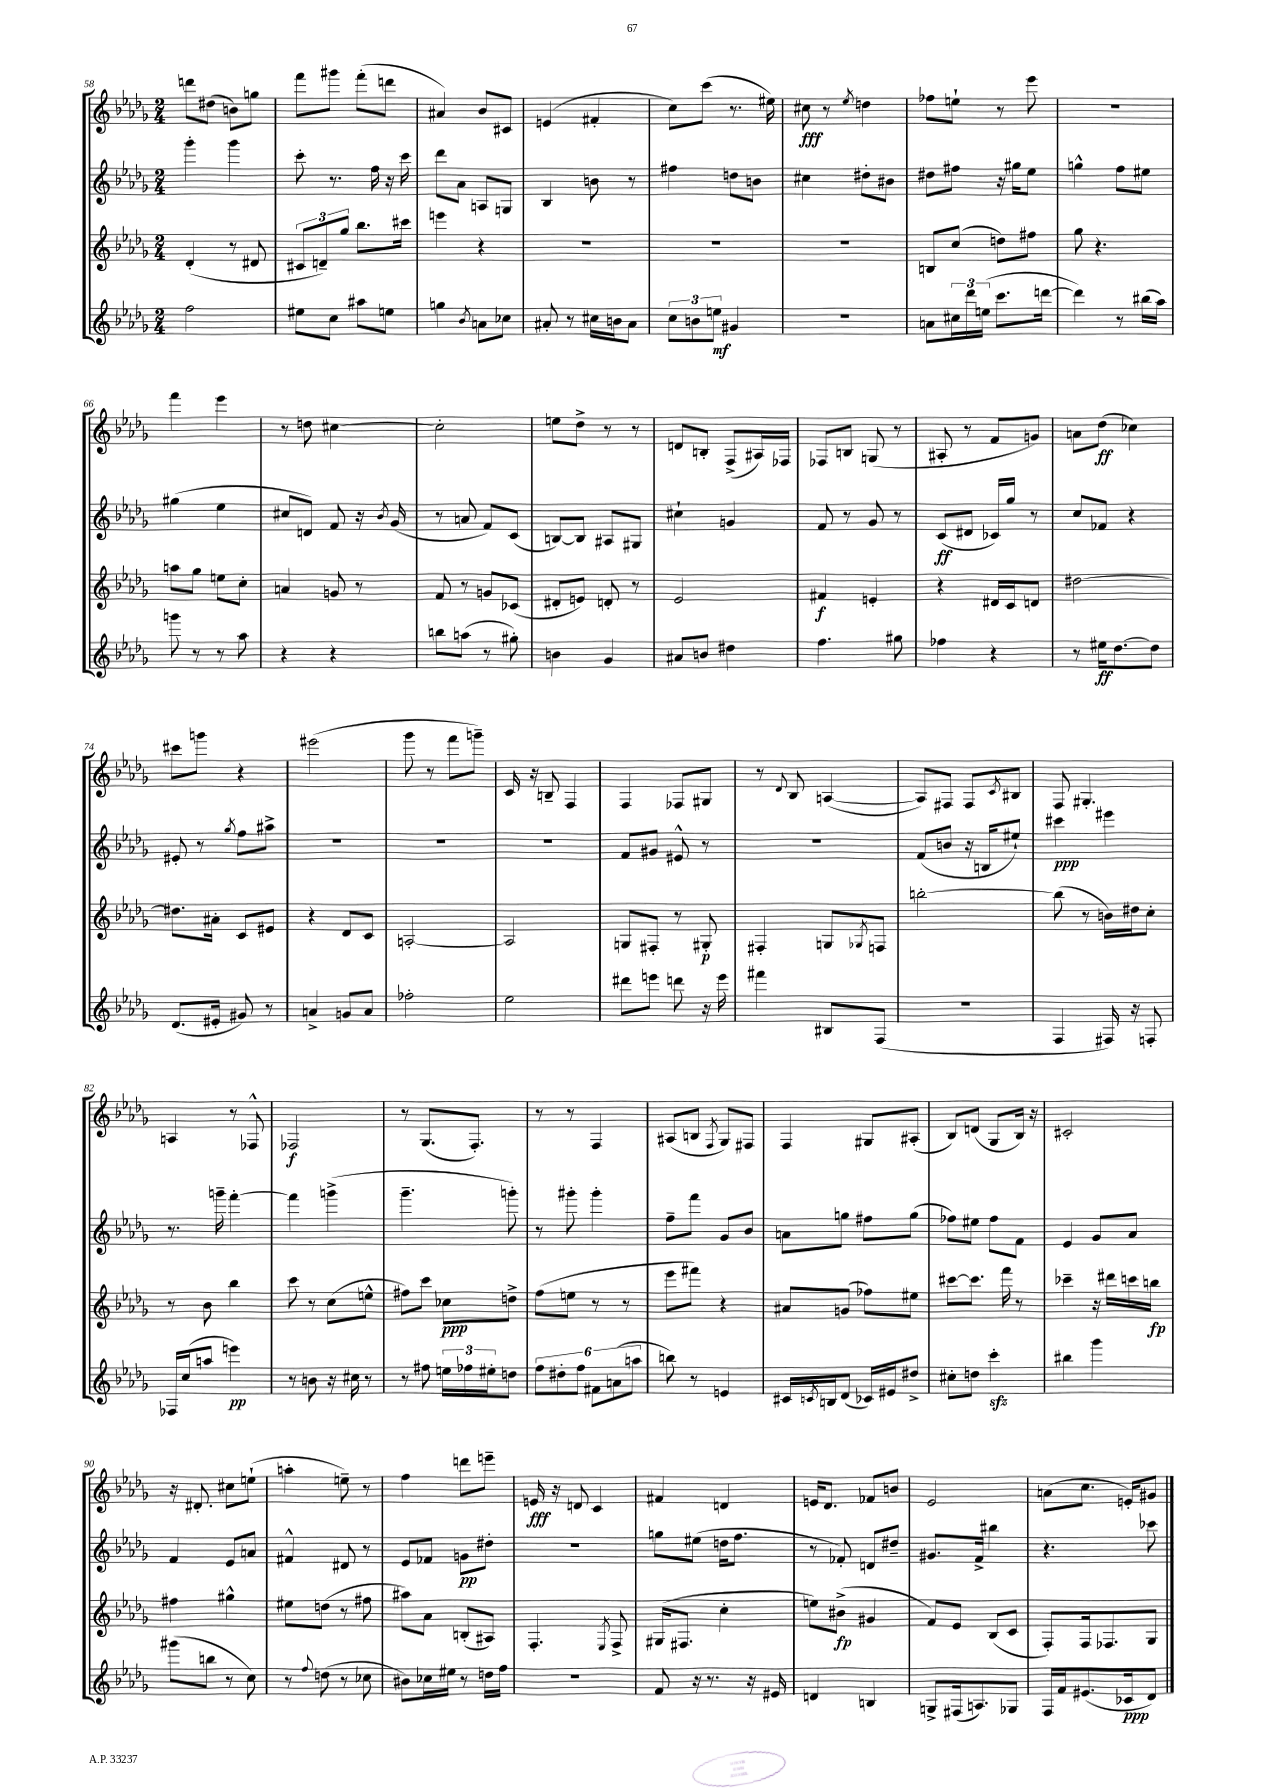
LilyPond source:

<<
\new StaffGroup <<
\new Staff = "s0" {
    \clef treble \key des \major \numericTimeSignature \time 2/4
    d'''8 dis''8( b'8) g''8 |
    f'''8 gis'''8 f'''8-.( d'''8 |
    ais'4) bes'8 cis'8 |
    e'4( fis'4-. |
    c''8) c'''8( r8. eis''16) |
    cis''8\fff r8 \acciaccatura { ees''8 } d''4 |
    fes''8 e''8-! r8 ees'''8 |
    R2 |
    f'''4 ees'''4 |
    r8 d''8 cis''4~ |
    cis''2-. |
    e''8 des''8-> r8 r8 |
    d'8 b8-. f8->( ais16) fes16 |
    fes8 b8 g8( r8 |
    ais8-. r8 f'8 g'8) |
    a'8 des''8\ff( ces''4) |
    cis'''8 g'''8 r4 |
    eis'''2( |
    ges'''8 r8 f'''8 g'''8--) |
    c'16 r16 b8-- f4 |
    f4 fes8 gis8 |
    r8 \appoggiatura { des'8 } bes8 a4~( |
    a8) fis8 fis8 \acciaccatura { c'8 } bis8 |
    f8 gis4.-. |
    a4 r8 fes8-^ |
    fes2\f |
    r8 ges8.( f8.-.) |
    r8 r8 f4 |
    ais8( b8 \acciaccatura { f8 } ges8) fis8 |
    f4 gis8 ais8-.( |
    bes8) d'8( ges8 bes16) r16 |
    cis'2-. |
    r16 dis'8.-. cis''8 e''8-!( |
    a''4-. e''8--) r8 |
    f''4 d'''8 e'''8-- |
    e'16\fff r16 d'8 c'4 |
    fis'4 d'4 |
    e'16 des'8. fes'8 b'8 |
    ees'2 |
    a'8( c''8. e'16-.) gis'8 \bar "|." |
}
\new Staff = "s1" {
    \clef treble \key des \major \numericTimeSignature \time 2/4
    ges'''4-. ges'''4 |
    c'''8-. r8. f''16 r16 c'''16 |
    des'''8 aes'8 a8 g8 |
    bes4 b'8 r8 |
    fis''4 d''8 b'8 |
    cis''4 dis''8-. bis'8 |
    dis''8 fis''8 r16 gis''16 ees''8 |
    g''4-^ f''8 eis''8 |
    gis''4( ees''4 |
    cis''8 d'8) f'8 r16 \acciaccatura { bes'8 } ges'16( |
    r8 a'8 f'8) c'8( |
    b8~) b8 ais8 gis8 |
    cis''4-! g'4 |
    f'8 r8 ges'8 r8 |
    c'8\ff( dis'8 ces'16) ges''16 r8 |
    c''8 fes'8 r4 |
    eis'8-. r8 \acciaccatura { ges''8 } f''8 ais''8-> |
    R2 |
    R2 |
    R2 |
    f'8 gis'8 eis'8-^ r8 |
    r2 |
    f'8( b'8 r16 b16 eis''8-!) |
    cis'''4\ppp eis'''4 |
    r8. g'''16-- f'''4~-. |
    f'''4 g'''4->( |
    ges'''4.-- g'''8-.) |
    r8 gis'''8-. gis'''4-. |
    f''8-- f'''8 ges'8 bes'8 |
    a'8 g''8 fis''8 g''8( |
    fes''8) eis''8 fes''8 f'8 |
    ees'4 ges'8 aes'8 |
    f'4 ees'8 a'8 |
    fis'4-^ dis'8 r8 |
    ees'8 fes'8 g'8\pp dis''8-. |
    r2 |
    g''8 eis''8( d''16 f''8. |
    r8 fes'8-.) d'8 dis''8-- |
    gis'8. f'16-> bis''4 |
    r4. ces'''8 \bar "|." |
}
\new Staff = "s2" {
    \clef treble \key des \major \numericTimeSignature \time 2/4
    des'4-.( r8 dis'8 |
    \tuplet 3/2 { cis'8 d'8--) ges''8 } bes''8. cis'''16 |
    e'''4 r4 |
    R2 |
    R2 |
    R2 |
    b8 c''8( d''8) fis''8 |
    ges''8 r4. |
    a''8 ges''8 e''8 c''8-. |
    a'4 g'8 r8 |
    f'8 r8 g'8 ces'8( |
    dis'8-. e'8) d'8-. r8 |
    ees'2 |
    fis'4\f e'4-. |
    r4 dis'16 c'16 d'8 |
    dis''2~ |
    dis''8. ais'16-. c'8 eis'8 |
    r4 des'8 c'8 |
    a2~-. |
    a2 |
    g8 fis8-. r8 gis8-.\p |
    fis4-. g8 \acciaccatura { ges8 } f8 |
    b''2~-. |
    b''8( r8 b'16) dis''16 c''8-. |
    r8 bes'8 bes''4 |
    c'''8 r8 c''8( e''8-^ |
    fis''8) c'''8 ces''8\ppp d''8-> |
    f''8( e''8 r8 r8 |
    ees'''8 fis'''8) r4 |
    ais'8 g'8( fes''8) eis''8 |
    cis'''8~ cis'''8. f'''16 r8 |
    ces'''4-- r16 dis'''16 c'''16 b''16\fp |
    fis''4 gis''4-^ |
    eis''8 d''8( r8 fis''8 |
    ais''8) aes'8 b8-.( ais8) |
    f4.-. \acciaccatura { ees8 } f8-> |
    gis16( fis8. c''4-. |
    e''8) bis'8->\fp( gis'4 |
    f'8) ees'8 bes8( c'8 |
    f8-.) f16 fes8. ges8 \bar "|." |
}
\new Staff = "s3" {
    \clef treble \key des \major \numericTimeSignature \time 2/4
    f''2 |
    eis''8 c''8 ais''8 e''8 |
    g''4 \acciaccatura { bes'8 } a'8 ces''8 |
    ais'8-. r8 cis''16 b'16 ais'8 |
    \tuplet 3/2 { c''8 b'8 e''8\mf } gis'4 |
    R2 |
    a'8 \tuplet 3/2 { cis''16 des'''16 e''16( } c'''8. d'''16~ |
    d'''4) r8 bis''16( aes''16) |
    g'''8 r8 r8 aes''8 |
    r4 r4 |
    b''8 a''8( r8 gis''8-.) |
    b'4 ges'4 |
    ais'8 b'8 dis''4 |
    f''4. gis''8 |
    fes''4 r4 |
    r8 eis''16\ff des''8.~ des''8 |
    des'8.( eis'16-. gis'8) r8 |
    a'4-> g'8 a'8 |
    fes''2-. |
    ees''2 |
    dis'''8 e'''8 d'''8 r16 e'''16 |
    fis'''4 bis8 f8( |
    r2 |
    f4 fis16) r16 f8-. |
    fes16 c''16( a''8 e'''4\pp) |
    r8 b'8 r16 cis''16 r8 |
    r8 fis''8 \tuplet 3/2 { e''16 fes''16 eis''16-. } d''8 |
    \tuplet 6/4 { f''8 dis''8-. f''8 fis'8 a'8( a''8 } |
    b''8) r8 e'4 |
    cis'16 \acciaccatura { c'8 } b16 des'8( ces'16) eis'16 dis''8-> |
    cis''8-. d''8 c'''4-.\sfz |
    bis''4 ges'''4 |
    gis'''8( b''8 r8 c''8) |
    r8 \appoggiatura { f''8 } d''8( r8 ces''8 |
    bis'8) ces''16 eis''16 r8 d''16 f''16 |
    r2 |
    f'8 r16 r8. r16 eis'16 |
    d'4 b4 |
    g8-> fis16( a8.) ges8 |
    f16 f'16 eis'8.( ces'16\ppp des'8) \bar "|." |
}
>>
>>
\layout { \context { \Score currentBarNumber = #58 } }
